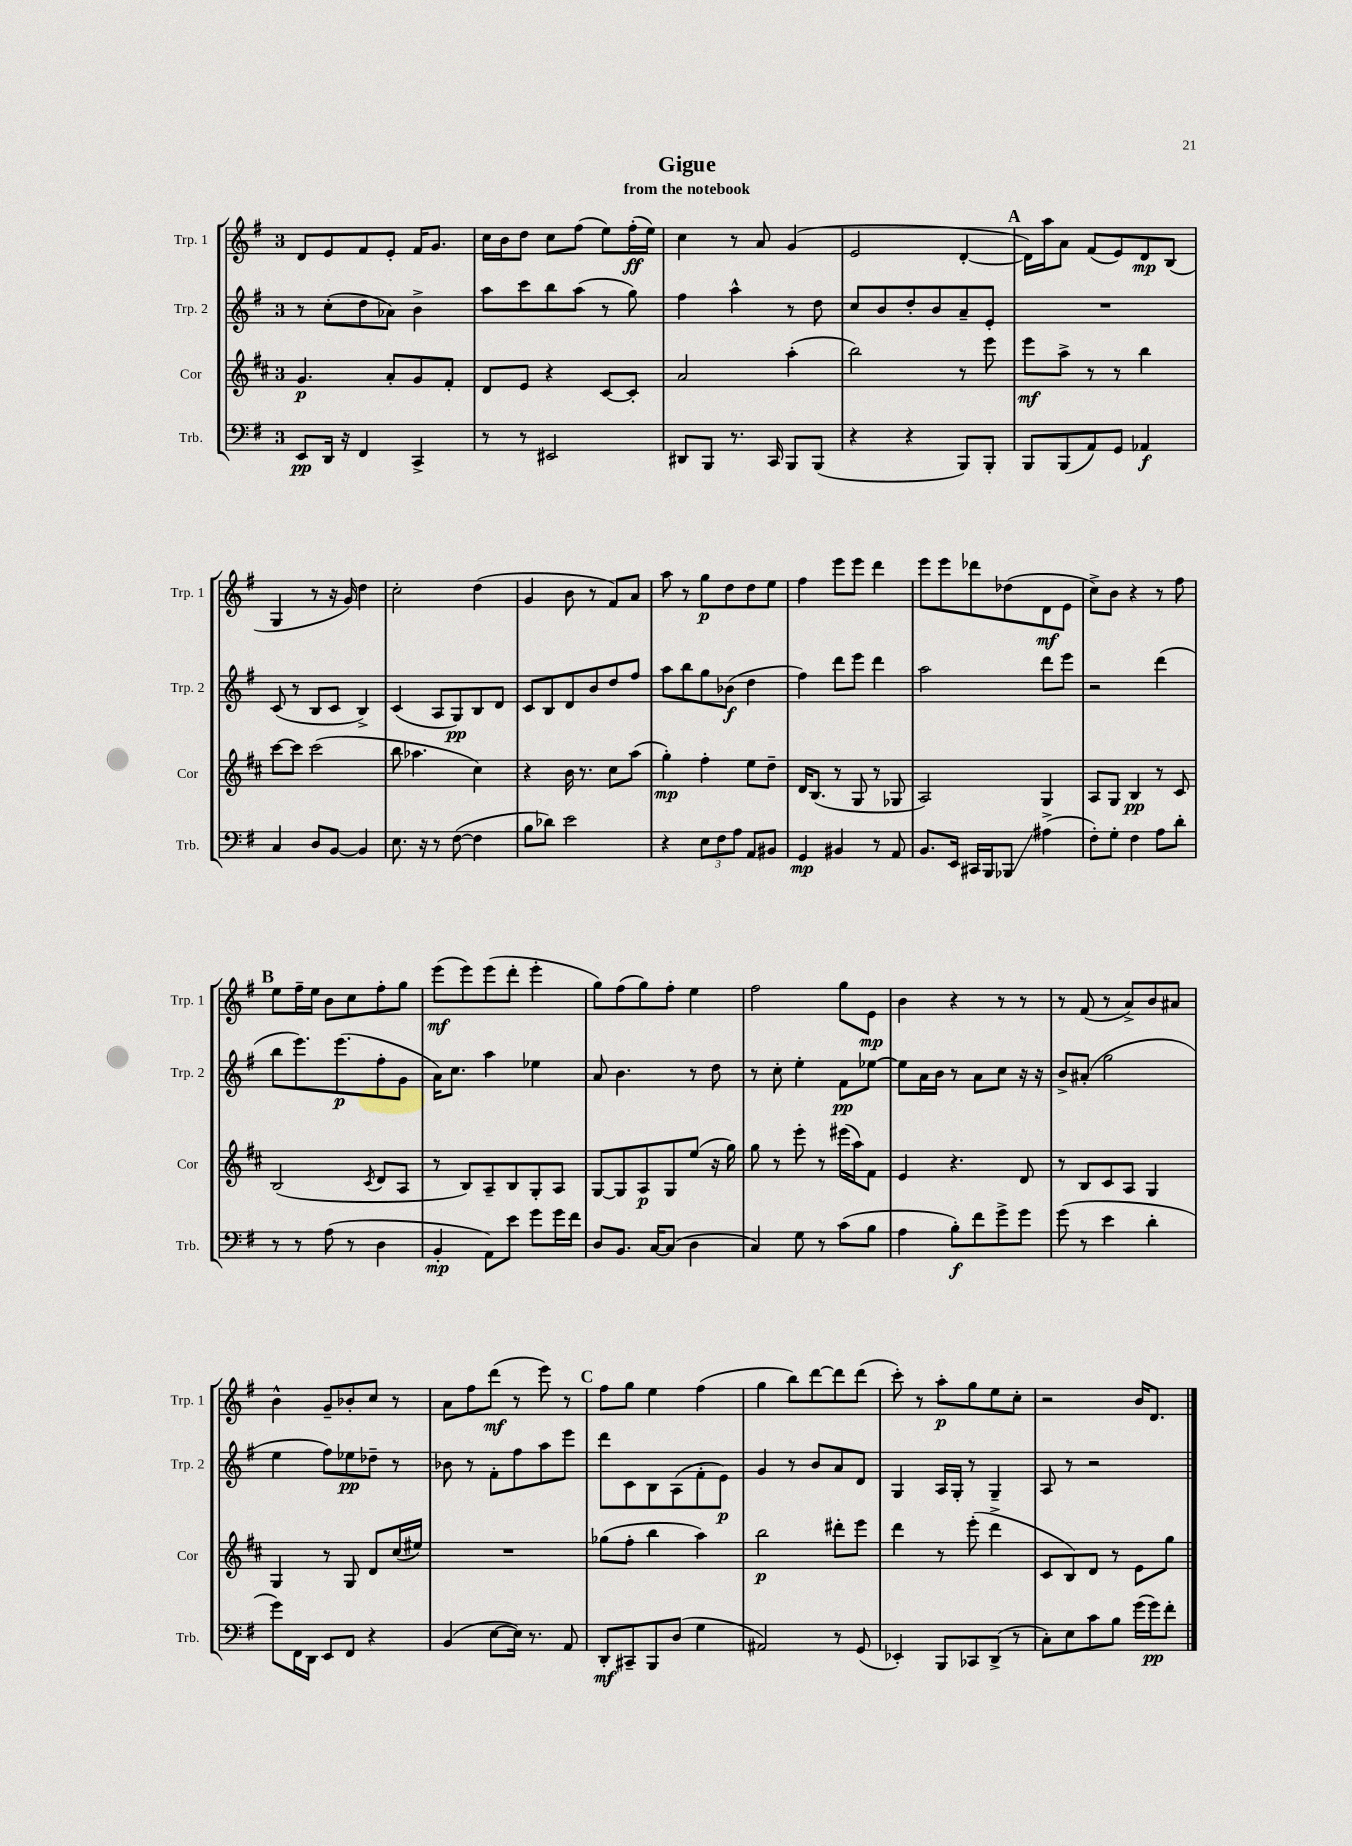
\header { title = "Gigue" subtitle = "from the notebook" }
<<
\new StaffGroup <<
\new Staff = "s0" \with { instrumentName = "Trp. 1" shortInstrumentName = "Trp. 1" } {
    \clef treble \key g \major \once \override Staff.TimeSignature.style = #'single-digit \time 3/4
    d'8 e'8 fis'8 e'8-. fis'16 g'8. |
    c''16 b'16 d''8 c''8 fis''8( e''8) fis''16-.\ff( e''16) |
    c''4 r8 a'8 g'4( |
    e'2 d'4~-. |
    \mark \markup { \bold "A" } d'16) a''16 a'8 fis'8( e'8) d'8\mp b8( |
    g4 r8 r16 g'16) d''4 |
    c''2-. d''4( |
    g'4 b'8 r8 fis'8) a'8 |
    a''8 r8 g''8\p d''8 d''8 e''8 |
    fis''4 e'''8 e'''8 d'''4 |
    e'''8 e'''8 des'''8 des''8( d'8\mf e'8 |
    c''8->) b'8 r4 r8 fis''8 |
    \mark \markup { \bold "B" } e''8 fis''16-- e''16 b'8 c''8 fis''8-. g''8 |
    e'''8\mf( e'''8) e'''8( d'''8-. e'''4-. |
    g''8) fis''8( g''8) fis''8-. e''4 |
    fis''2 g''8 e'8\mp |
    b'4 r4 r8 r8 |
    r8 fis'8( r8 a'8->) b'8 ais'8 |
    b'4-^ g'8-- bes'8-. c''8 r8 |
    a'8 fis''8 d'''8\mf( r8 e'''8) r8 |
    \mark \markup { \bold "C" } fis''8 g''8 e''4 fis''4( |
    g''4 b''8) d'''8~ d'''8 d'''8( |
    c'''8-.) r8 a''8-.\p g''8 e''8 c''8-. |
    r2 b'16 d'8. \bar "|." |
}
\new Staff = "s1" \with { instrumentName = "Trp. 2" shortInstrumentName = "Trp. 2" } {
    \clef treble \key g \major \once \override Staff.TimeSignature.style = #'single-digit \time 3/4
    r8 c''8-.( d''8 aes'8) b'4-> |
    a''8 c'''8 b''8 a''8( r8 g''8) |
    fis''4 a''4-^ r8 d''8 |
    c''8 b'8 d''8-. b'8 a'8-- e'8-. |
    \mark \markup { \bold "A" } R2. |
    c'8( r8 b8 c'8 b4->) |
    c'4( a8 g8\pp) b8 d'8 |
    c'8 b8 d'8 b'8 d''8 fis''8 |
    a''8 b''8 g''8 bes'8\f( d''4 |
    fis''4) d'''8 e'''8 d'''4 |
    a''2 d'''8 e'''8 |
    r2 d'''4( |
    \mark \markup { \bold "B" } b''8 e'''8.) e'''8.\p( fis''8-. g'8 |
    a'16) c''8. a''4 ees''4 |
    a'8 b'4. r8 d''8 |
    r8 c''8-. e''4-. fis'8\pp ees''8~ |
    ees''8 a'16 b'16 r8 a'8 c''8 r16 r16 |
    b'8-> ais'8-.( g''2 |
    e''4 fis''8) ees''8\pp des''8-- r8 |
    bes'8 r8 fis'8-. fis''8 a''8 e'''8 |
    \mark \markup { \bold "C" } d'''8 c'8 b8 a8( fis'8-. e'8\p) |
    g'4 r8 b'8 a'8 d'8 |
    g4 a16 g16-. r8 g4-- |
    a8 r8 r2 \bar "|." |
}
\new Staff = "s2" \with { instrumentName = "Cor" shortInstrumentName = "Cor" } {
    \clef treble \key d \major \once \override Staff.TimeSignature.style = #'single-digit \time 3/4
    g'4.\p a'8-. g'8 fis'8-. |
    d'8 e'8 r4 cis'8~ cis'8-. |
    a'2 a''4-.( |
    b''2) r8 e'''8 |
    \mark \markup { \bold "A" } e'''8\mf a''8-> r8 r8 b''4 |
    cis'''8~ cis'''8 cis'''2( |
    b''8 aes''4. cis''4) |
    r4 b'16 r8. cis''8 a''8( |
    g''4-.\mp) fis''4-. e''8 d''8-- |
    d'16 b8.( r8 g8 r8 ges8 |
    a2) g4 |
    a8 g8 b4\pp r8 cis'8 |
    \mark \markup { \bold "B" } b2( \acciaccatura { cis'8 } d'8 a8 |
    r8 b8) a8-- b8 g8-. a8 |
    g8~ g8 a8\p g8 e''8( r16 g''16) |
    g''8 r8 e'''8-. r8 eis'''16( a''16) fis'8 |
    e'4 r4. d'8 |
    r8 b8 cis'8 a8 g4 |
    g4 r8 g8 d'8 cis''16( eis''16) |
    R2. |
    \mark \markup { \bold "C" } ges''8( fis''8-. b''4 a''4) |
    b''2\p dis'''8-. e'''8 |
    d'''4 r8 e'''8-.( d'''4-> |
    cis'8 b8) d'8 r8 e'8 g''8 \bar "|." |
}
\new Staff = "s3" \with { instrumentName = "Trb." shortInstrumentName = "Trb." } {
    \clef bass \key g \major \once \override Staff.TimeSignature.style = #'single-digit \time 3/4
    e,8\pp d,16 r16 fis,4 c,4-> |
    r8 r8 eis,2 |
    dis,8 b,,8 r8. c,16 b,,8 b,,8( |
    r4 r4 b,,8) b,,8-. |
    \mark \markup { \bold "A" } b,,8 b,,8( a,8) g,8 aes,4\f |
    c4 d8 b,8~ b,4 |
    e8. r16 r8 fis8~( fis4 |
    b8 des'8) e'2 |
    r4 \tuplet 3/2 { e8 fis8 a8 } a,8 bis,8 |
    g,4\mp bis,4 r8 a,8 |
    b,8. e,16 cis,16 b,,16 bes,,8\glissando ais4->( |
    fis8-.) g8-. fis4 a8 d'8-. |
    \mark \markup { \bold "B" } r8 r8 a8( r8 d4 |
    b,4-.\mp a,8) e'8 g'8 g'16 fis'16 |
    d8 b,8. c16~ c8( d4 |
    c4) g8 r8 c'8( b8 |
    a4 b8-.\f) fis'8 g'8-> g'8 |
    g'8( r8 e'4 d'4-. |
    g'8) fis,16 d,16 e,8 fis,8 r4 |
    b,4( e8~ e16) r8. a,8 |
    \mark \markup { \bold "C" } d,8-.\mf cis,8-- b,,8 d8( g4 |
    ais,2) r8 g,8( |
    ees,4-.) b,,8 ces,8 d,8->( r8 |
    c8-.) e8 c'8 b8 g'16( g'16\pp) fis'8-. \bar "|." |
}
>>
>>
\layout { \context { \Score \remove "Bar_number_engraver" } }
